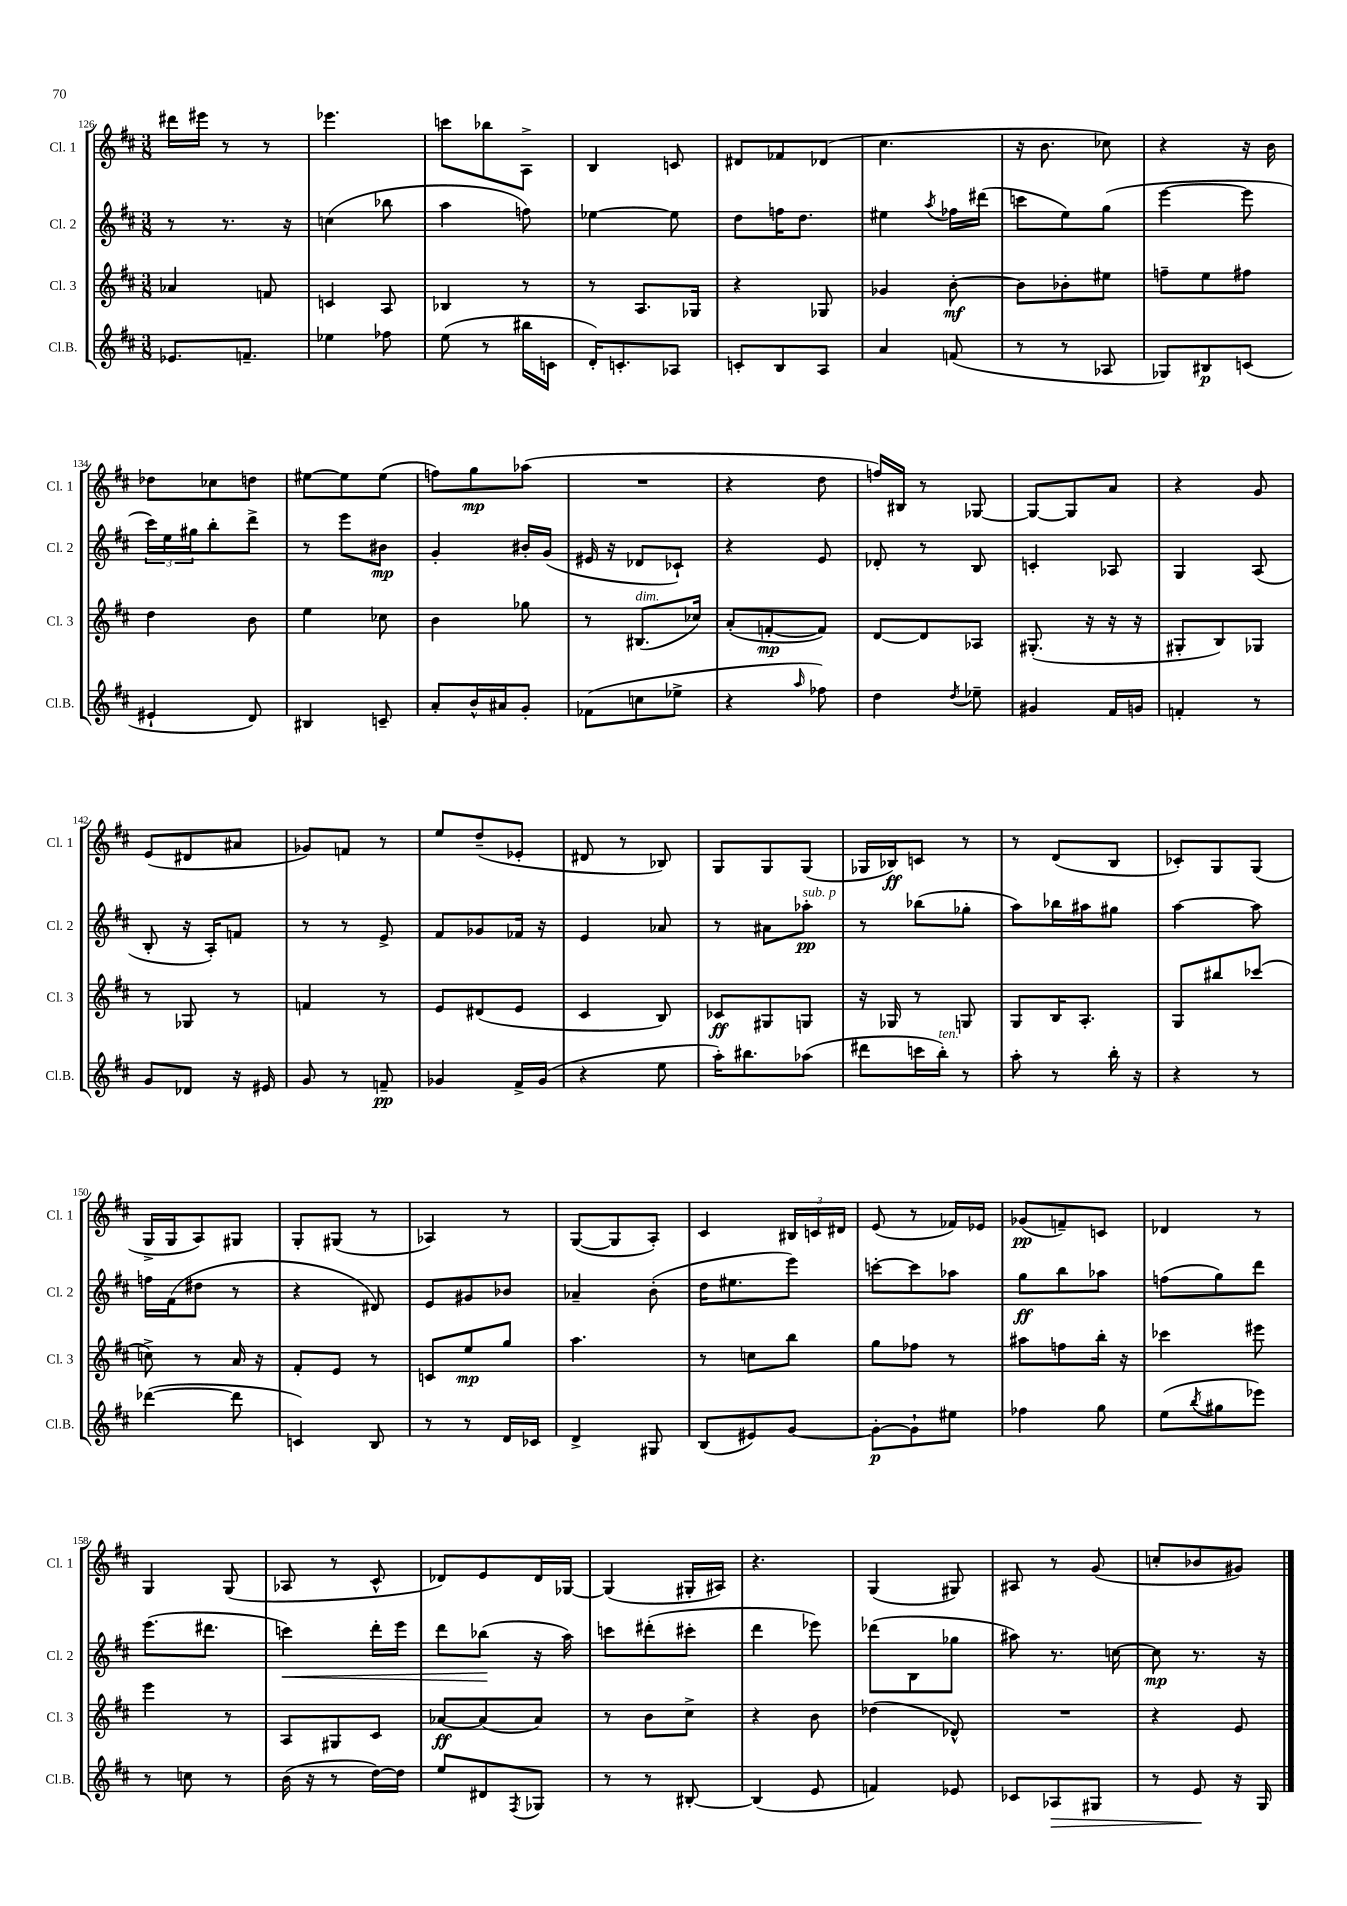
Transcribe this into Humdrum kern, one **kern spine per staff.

**kern	**dynam	**kern	**dynam	**kern	**dynam	**kern	**dynam
*part4	*part4	*part3	*part3	*part2	*part2	*part1	*part1
*staff4	*staff4	*staff3	*staff3	*staff2	*staff2	*staff1	*staff1
*I"Cl.B.	*	*I"Cl. 3	*	*I"Cl. 2	*	*I"Cl. 1	*
*I'Cl.B.	*	*I'Cl. 3	*	*I'Cl. 2	*	*I'Cl. 1	*
*clefG2	*	*clefG2	*	*clefG2	*	*clefG2	*
*k[f#c#]	*	*k[f#c#]	*	*k[f#c#]	*	*k[f#c#]	*
*M3/8	*	*M3/8	*	*M3/8	*	*M3/8	*
=126	=126	=126	=126	=126	=126	=126	=126
8.e-X/L	.	4a-X/	.	8r	.	16ddd#X\LL	.
.	.	.	.	.	.	16eee#X\JJ	.
.	.	.	.	8.r	.	8r	.
8.fn~/J	.	.	.	.	.	.	.
.	.	8fn/	.	.	.	8r	.
.	.	.	.	16r	.	.	.
=127	=127	=127	=127	=127	=127	=127	=127
4ee-X\	.	4cn/	.	(4ccn\	.	4.eee-X\	.
8ff-X\	.	8A/	.	8bb-X\	.	.	.
=128	=128	=128	=128	=128	=128	=128	=128
(8ee\	.	4B-X/	.	4aa\	.	8cccn\L	.
8r	.	.	.	.	.	8bb-X\	.
16bb#X\LL	.	8r	.	8ffn\)	.	8A^\J	.
16cn\JJ	.	.	.	.	.	.	.
=129	=129	=129	=129	=129	=129	=129	=129
16d'/KL)	.	8r	.	[4ee-X\	.	4B/	.
8.cn'/	.	.	.	.	.	.	.
.	.	8.A/L	.	.	.	.	.
8A-X/J	.	.	.	8ee-\]	.	8cn/	.
.	.	16G-X/Jk	.	.	.	.	.
=130	=130	=130	=130	=130	=130	=130	=130
8cn'/L	.	4r	.	8dd\L	.	8d#X/L	.
8B/	.	.	.	16ffn\K	.	8f-X/	.
.	.	.	.	8.dd\J	.	.	.
8A/J	.	8G-X/	.	.	.	(8d-X/J	.
=131	=131	=131	=131	=131	=131	=131	=131
4a/	.	4g-X/	.	4ee#X\	.	4.cc#\	.
.	.	.	.	8qaa/	.	.	.
(8fn/	.	[8b'\	mf	16ff-X\LL	.	.	.
.	.	.	.	(16ddd#X\JJ	.	.	.
=132	=132	=132	=132	=132	=132	=132	=132
8r	.	8b\L]	.	8cccn\L	.	16r	.
.	.	.	.	.	.	8.b\	.
8r	.	8b-X'\	.	8ee\)	.	.	.
8A-X/	.	8ee#X\J	.	(8gg\J	.	8cc-X\)	.
=133	=133	=133	=133	=133	=133	=133	=133
8G-X/L)	.	8ffn~\L	.	[4eee\	.	4r	.
8B#X/	p	8ee\	.	.	.	.	.
(8cn/J	.	8ff#X\J	.	8eee\]	.	16r	.
.	.	.	.	.	.	16b\	.
!!LO:LB:g=z
=134	=134	=134	=134	=134	=134	=134	=134
4e#X`/	.	4dd\	.	24ccc#\LL)	.	8dd-X\L	.
.	.	.	.	24ee\	.	.	.
.	.	.	.	24gg#X\J	.	.	.
.	.	.	.	8bb'\	.	8cc-X\	.
8d/)	.	8b\	.	8ddd^\J	.	8ddn\J	.
=135	=135	=135	=135	=135	=135	=135	=135
4B#X/	.	4ee\	.	8r	.	[8ee#X\L	.
.	.	.	.	8eee\L	.	8ee#\]	.
8cn~/	.	8cc-X\	.	8b#X\J	mp	(8ee#\J	.
=136	=136	=136	=136	=136	=136	=136	=136
8a'/L	.	4b\	.	4g'/	.	8ffn\L)	.
16b^^/L	.	.	.	.	.	8gg\	mp
16a#X/J	.	.	.	.	.	.	.
8g'/J	.	8gg-X\	.	16b#X'/LL	.	(8aa-X\J	.
.	.	.	.	(16g/JJ	.	.	.
=137	=137	=137	=137	=137	=137	=137	=137
(8f-X\L	.	8r	.	16e#X/	.	4.r	.
.	.	.	.	16r	.	.	.
!	!	!LO:TX:a:i:t=dim.	!	!	!	!	!
8ccn\	.	(8.B#X/L	.	8d-X/L	.	.	.
8ee-X^\J	.	.	.	8c-X`/J)	.	.	.
.	.	16cc-X/Jk)	.	.	.	.	.
=138	=138	=138	=138	=138	=138	=138	=138
4r	.	(8a'/L	.	4r	.	4r	.
.	.	[8fn'/	mp	.	.	.	.
16qqaa/	.	.	.	.	.	.	.
8ff-X\)	.	8f/J])	.	8e/	.	8dd\	.
=139	=139	=139	=139	=139	=139	=139	=139
4dd\	.	[8d/L	.	8d-X'/	.	16ffn/LL)	.
.	.	.	.	.	.	16B#X/JJ	.
.	.	8d/]	.	8r	.	8r	.
8qdd/	.	.	.	.	.	.	.
8ee-X~\	.	8A-X/J	.	8B/	.	[8G-X/	.
=140	=140	=140	=140	=140	=140	=140	=140
4g#X/	.	(8.G#X'/	.	4cn'/	.	8G-/L_	.
.	.	.	.	.	.	8G-/]	.
.	.	16r	.	.	.	.	.
16f#/LL	.	16r	.	8A-X/	.	8a/J	.
16gn/JJ	.	16r	.	.	.	.	.
=141	=141	=141	=141	=141	=141	=141	=141
4fn'/	.	8G#X'/L	.	4G/	.	4r	.
.	.	8B/)	.	.	.	.	.
8r	.	8G-X/J	.	(8A/	.	8g/	.
!!LO:LB:g=z
=142	=142	=142	=142	=142	=142	=142	=142
8g/L	.	8r	.	8B'/	.	(8e/L	.
8d-X/J	.	8G-X/	.	16r	.	8d#X/	.
.	.	.	.	16A'/KL)	.	.	.
16r	.	8r	.	8fn/J	.	8a#X/J	.
16e#X/	.	.	.	.	.	.	.
=143	=143	=143	=143	=143	=143	=143	=143
8g/	.	4fn/	.	8r	.	8g-X/L)	.
8r	.	.	.	8r	.	8fn/J	.
8fn~/	pp	8r	.	8e^/	.	8r	.
=144	=144	=144	=144	=144	=144	=144	=144
4g-X/	.	8e/L	.	8f#/L	.	8ee/L	.
.	.	(8d#X/	.	8g-X/	.	(8dd~/	.
16f#^/LL	.	8e/J	.	16f-X/Jk	.	8e-X'/J	.
(16g-/JJ	.	.	.	16r	.	.	.
=145	=145	=145	=145	=145	=145	=145	=145
4r	.	4c#/	.	4e/	.	8d#X/	.
.	.	.	.	.	.	8r	.
8ee\	.	8B/)	.	8a-X/	.	8B-X/)	.
=146	=146	=146	=146	=146	=146	=146	=146
16aa'\KL)	.	8c-X/L	ff	8r	.	8G/L	.
8.bb#X\	.	.	.	.	.	.	.
.	.	8G#X/	.	8a#X\L	.	8G/	.
!	!	!	!	!LO:TX:a:i:t=sub. p	!	!	!
(8aa-X\J	.	8Gn/J	.	8aa-X'\J	pp	(8G/J	.
=147	=147	=147	=147	=147	=147	=147	=147
8ddd#X\L	.	16r	.	8r	.	16G-X/LL	.
.	.	16G-X/	.	.	.	16B-X/J)	ff
16cccn\L	.	8r	.	(8bb-X\L	.	8cn/J	.
!LO:TX:a:i:t=ten.	!	!	!	!	!	!	!
16bb'\JJ)	.	.	.	.	.	.	.
8r	.	8Gn/	.	8gg-X'\J	.	8r	.
=148	=148	=148	=148	=148	=148	=148	=148
8aa'\	.	8G/L	.	8aa\L)	.	8r	.
8r	.	16B/K	.	16bb-X\L	.	(8d/L	.
.	.	8.A'/J	.	16aa#X\J	.	.	.
16bb'\	.	.	.	8gg#X\J	.	8B/J	.
16r	.	.	.	.	.	.	.
=149	=149	=149	=149	=149	=149	=149	=149
4r	.	8G/L	.	[4aa\	.	8c-X'/L)	.
.	.	8bb#X/	.	.	.	8G/	.
8r	.	(8ccc-X/J	.	8aa\]	.	(8G/J	.
!!LO:LB:g=z
=150	=150	=150	=150	=150	=150	=150	=150
([4ddd-X\	.	8ccn^\)	.	16ffn\LL	.	16G^/LL	.
.	.	.	.	(16f#\J	.	16G/J	.
.	.	8r	.	8dd#X\J	.	8A/)	.
8ddd-\]	.	16a/	.	8r	.	8G#X/J	.
.	.	16r	.	.	.	.	.
=151	=151	=151	=151	=151	=151	=151	=151
4cn/)	.	8f#'/L	.	4r	.	8G'/L	.
.	.	8e/J	.	.	.	(8G#X/J	.
8B/	.	8r	.	8d#X/)	.	8r	.
=152	=152	=152	=152	=152	=152	=152	=152
8r	.	8cn/L	.	8e/L	.	4A-X/)	.
8r	.	8ee/	mp	8g#X/	.	.	.
16d/LL	.	8gg/J	.	8b-X/J	.	8r	.
16c-X/JJ	.	.	.	.	.	.	.
=153	=153	=153	=153	=153	=153	=153	=153
4d^/	.	4.aa\	.	4a-X~/	.	([8G/L	.
.	.	.	.	.	.	8G/]	.
8G#X/	.	.	.	(8b'\	.	8A'/J)	.
=154	=154	=154	=154	=154	=154	=154	=154
(8B/L	.	8r	.	16dd\KL	.	4c#/	.
.	.	.	.	8.ee#X\	.	.	.
8e#X/)	.	8ccn\L	.	.	.	.	.
[8g/J	.	8bb\J	.	8eee\J)	.	24B#X/LL	.
.	.	.	.	.	.	24cn/	.
.	.	.	.	.	.	24d#X/JJ	.
=155	=155	=155	=155	=155	=155	=155	=155
8g'\L_	p	8gg\L	.	[8cccn'\L	.	(8e/	.
8g`\]	.	8ff-X\J	.	8ccc\]	.	8r	.
8ee#X\J	.	8r	.	8aa-X\J	.	16f-X/LL)	.
.	.	.	.	.	.	16e-X/JJ	.
=156	=156	=156	=156	=156	=156	=156	=156
4ff-X\	.	8aa#X\L	.	8gg\L	ff	(8g-X/L	pp
.	.	8ffn\	.	8bb\	.	8fn~/)	.
8gg\	.	16bb'\Jk	.	8aa-X\J	.	8cn/J	.
.	.	16r	.	.	.	.	.
=157	=157	=157	=157	=157	=157	=157	=157
(8ee\L	.	4ccc-X\	.	(8ffn\L	.	4d-X/	.
8qbb/	.	.	.	.	.	.	.
8gg#X\	.	.	.	8gg\)	.	.	.
8eee-X\J)	.	8eee#X\	.	8ddd\J	.	8r	.
!!LO:LB:g=z
=158	=158	=158	=158	=158	=158	=158	=158
8r	.	4eee\	.	(8.eee\L	.	4G/	.
8ccn\	.	.	.	.	.	.	.
.	.	.	.	8.ddd#X\J	.	.	.
8r	.	8r	.	.	.	(8G/	.
=159	=159	=159	=159	=159	=159	=159	=159
!	!	!	!	!	!LO:HP:b	!	!
(16b\	.	8A/L	.	4cccn\)	<	8A-X/	.
16r	.	.	.	.	.	.	.
8r	.	8G#X/	.	.	.	8r	.
[16dd\LL)	.	8c#/J	.	16ddd'\LL	.	8c#^^/	.
16dd\JJ]	.	.	.	16eee\JJ	.	.	.
=160	=160	=160	=160	=160	=160	=160	=160
8ee/L	.	[8a-X/L	ff	8ddd\L	.	8d-X/L)	.
8d#X/	.	(8a-/]	.	(8bb-X\J	.	8e/	.
8qF#/	.	.	.	.	.	.	.
8G-X/J	.	8a-/J)	.	16r	[	16d-/L	.
.	.	.	.	16aa\)	.	[16G-X/JJ	.
=161	=161	=161	=161	=161	=161	=161	=161
8r	.	8r	.	8cccn\L	.	(4G-/]	.
8r	.	8b\L	.	(8ddd#X'\	.	.	.
[8B#X'/	.	8cc#^\J	.	8ccc#X'\J	.	16G#X'/LL	.
.	.	.	.	.	.	16A#X/JJ)	.
=162	=162	=162	=162	=162	=162	=162	=162
(4B#/]	.	4r	.	4ddd\	.	4.r	.
8e/	.	8b\	.	8eee-X\)	.	.	.
=163	=163	=163	=163	=163	=163	=163	=163
4fn/)	.	(4dd-X\	.	(8ddd-X\L	.	(4G/	.
.	.	.	.	8B\	.	.	.
8e-X/	.	8d-X^^/)	.	8gg-X\J	.	8G#X/)	.
=164	=164	=164	=164	=164	=164	=164	=164
8c-X/L	.	4.r	.	8aa#X\)	.	8A#X/	.
!	!LO:HP:b	!	!	!	!	!	!
8A-X/	>	.	.	8.r	.	8r	.
8G#X/J	.	.	.	.	.	(8g/	.
.	.	.	.	[16ccn\	.	.	.
=165	=165	=165	=165	=165	=165	=165	=165
8r	.	4r	.	8cc\]	mp	8ccn'/L	.
8e/	.	.	.	8.r	.	8b-X/	.
16r	]	8e/	.	.	.	8g#X/J)	.
16G/	.	.	.	16r	.	.	.
==	==	==	==	==	==	==	==
*-	*-	*-	*-	*-	*-	*-	*-
